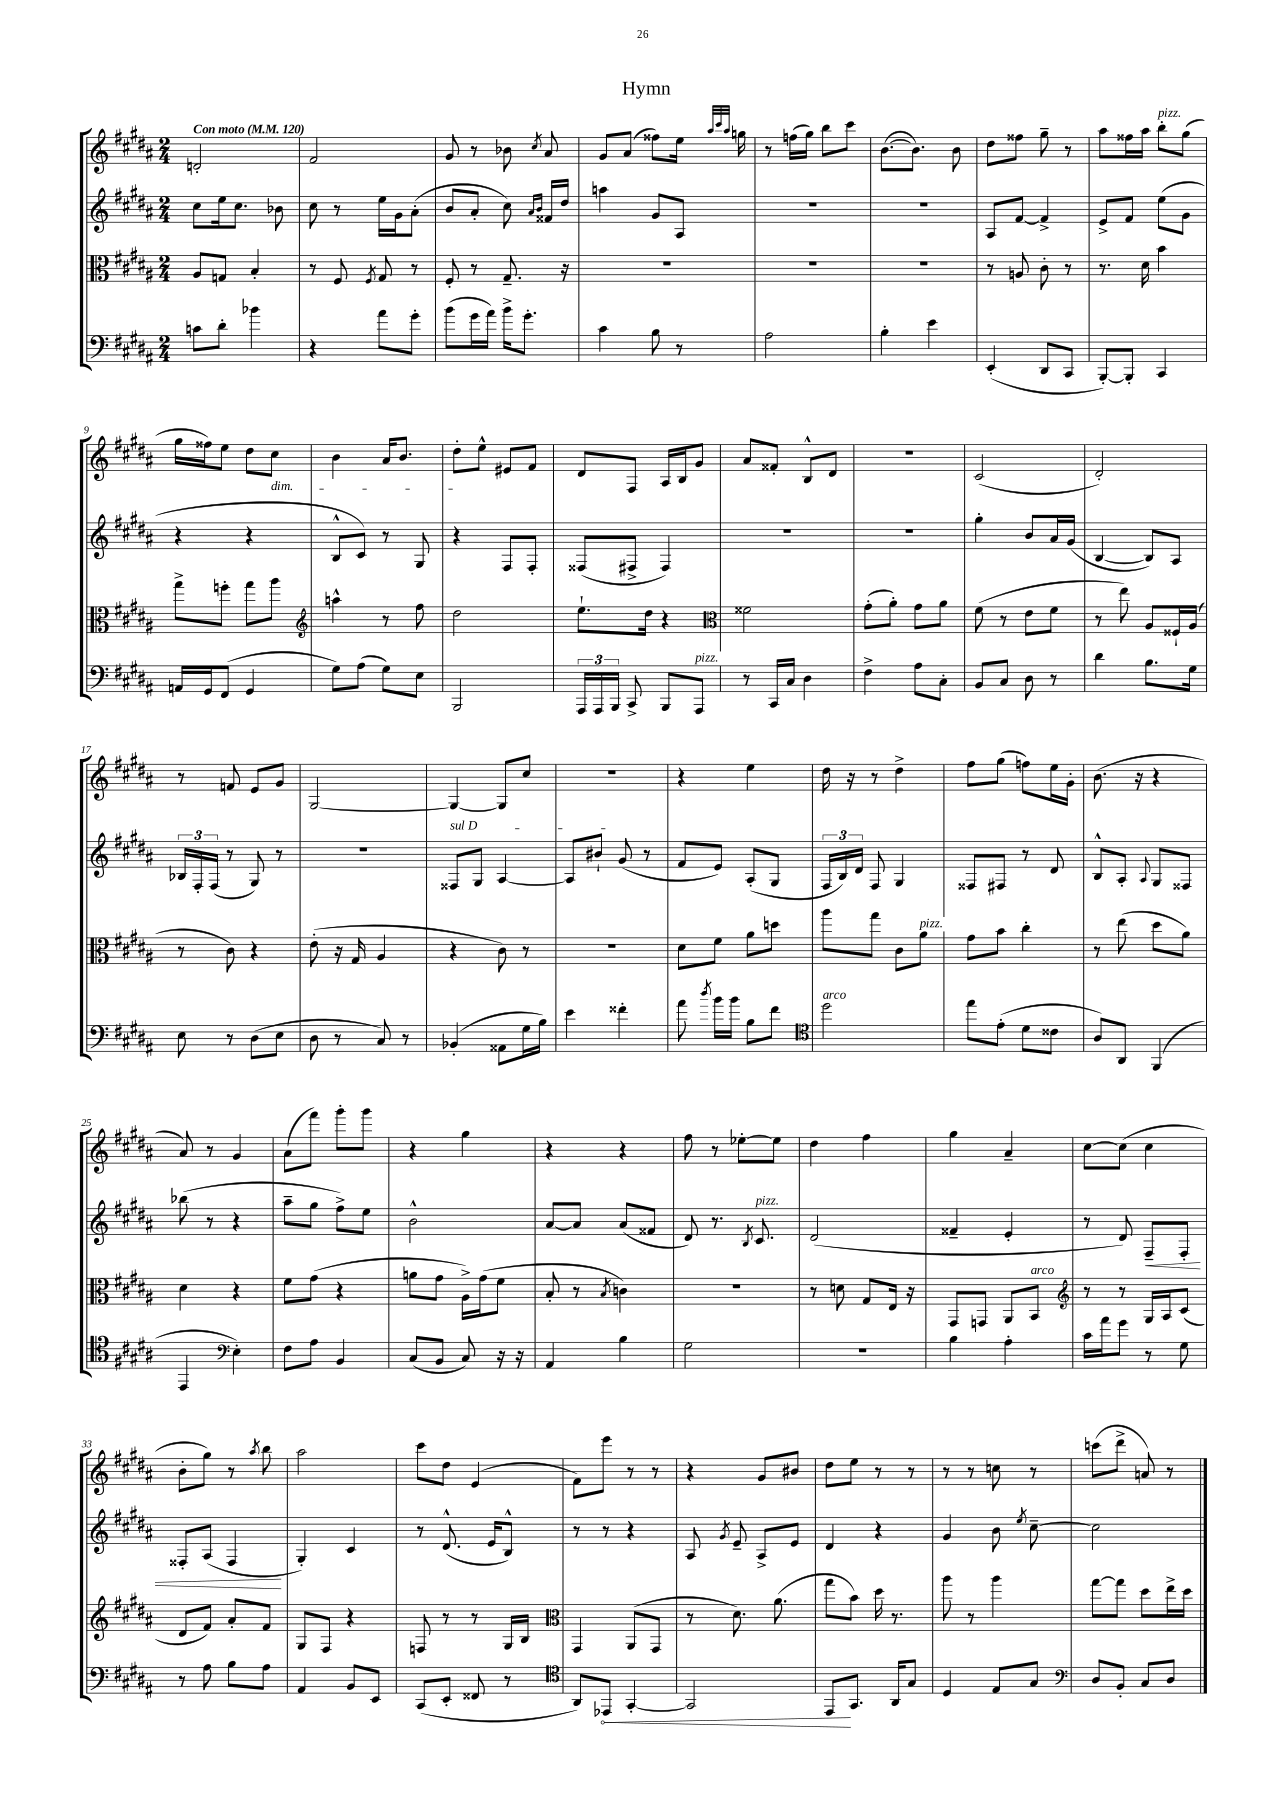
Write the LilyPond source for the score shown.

\header { title = "Hymn" }
<<
\new StaffGroup <<
\new Staff = "s0" {
    \clef treble \key b \major \numericTimeSignature \time 2/4 \tempo "Con moto" 4 = 120
    \autoBeamOff d'2-. |
    fis'2 |
    gis'8 r8 bes'8 \acciaccatura { cis''8 } ais'8 |
    gis'8[ ais'8]( fisis''8[) e''16] \grace { ais''32[ cis'''32 ais''32] } g''16 |
    r8 f''16[( gis''16]) b''8[ cis'''8] |
    b'8.[~( b'8.]) b'8 |
    dis''8[ fisis''8] gis''8-- r8 |
    ais''8[ fisis''16 ais''16] b''8[-.^\markup { \italic "pizz." } gis''8]( |
    gis''16[ fisis''16) e''8] dis''8[ cis''8]\dim |
    b'4 ais'16[ b'8.] |
    dis''8[-.\! e''8]-^ eis'8[ fis'8] |
    dis'8[ fis8] ais16[ b16 gis'8] |
    ais'8[ fisis'8]-. b8[-^ dis'8] |
    R2 |
    cis'2( |
    dis'2-.) |
    r8 f'8 e'8[ gis'8] |
    gis2~ |
    gis4~ gis8[ cis''8] |
    r2 |
    r4 e''4 |
    dis''16 r16 r8 dis''4-> |
    fis''8[ gis''8]( f''8[) e''16 gis'16]-. |
    b'8.( r16 r4 |
    ais'8) r8 gis'4 |
    ais'8[( fis'''8]) gis'''8[-. gis'''8] |
    r4 gis''4 |
    r4 r4 |
    fis''8 r8 ees''8[~-. ees''8] |
    dis''4 fis''4 |
    gis''4 ais'4-- |
    cis''8[~ cis''8]( cis''4 |
    b'8[-. gis''8]) r8 \acciaccatura { ais''8 } b''8 |
    ais''2 |
    cis'''8[ dis''8] e'4( |
    fis'8[) e'''8] r8 r8 |
    r4 gis'8[ bis'8] |
    dis''8[ e''8] r8 r8 |
    r8 r8 c''8 r8 |
    c'''8[( dis'''8]-> a'8) r8 \bar "|." |
}
\new Staff = "s1" {
    \clef treble \key b \major \numericTimeSignature \time 2/4
    \autoBeamOff cis''8[ e''16 cis''8.] bes'8 |
    cis''8 r8 e''16[ gis'16 ais'8]-.( |
    b'8[ ais'8]-. cis''8) \grace { ais'16[ b'16] } fisis'16[ dis''16] |
    a''4 gis'8[ ais8] |
    R2 |
    R2 |
    ais8[ fis'8]~ fis'4-> |
    e'8[-> fis'8] e''8[( gis'8] |
    r4 r4 |
    b8[-^ cis'8]) r8 gis8 |
    r4 fis8[ fis8]-. |
    fisis8[( fis8]-> fis4) |
    R2 |
    R2 |
    gis''4-. b'8[ ais'16 gis'16]( |
    b4~ b8[) ais8] |
    \tuplet 3/2 { bes16[ fis16-. fis16]( } r8 gis8) r8 |
    R2 |
    \once \override TextSpanner.bound-details.left.text = \markup { \italic "sul D" } fisis8[\startTextSpan gis8] ais4~ |
    ais8[ bis'8]-! gis'8\stopTextSpan( r8 |
    fis'8[ e'8]) ais8[-.( gis8] |
    \tuplet 3/2 { fis16[ b16) dis'16] } fis8 gis4 |
    fisis8[ fis8] r8 dis'8 |
    b8[-^ ais8]-. \appoggiatura { ais8 } gis8[ fisis8] |
    bes''8( r8 r4 |
    ais''8[-- gis''8] fis''8[->) e''8] |
    b'2-^ |
    ais'8[~ ais'8] ais'8[( fisis'8] |
    dis'8) r8. \acciaccatura { b8 } cis'8.^\markup { \italic "pizz." } |
    dis'2( |
    fisis'4-- e'4-. |
    r8 dis'8) fis8[--\< fis8]-. |
    fisis8[-. ais8]( fisis4\! |
    gis4-.) cis'4 |
    r8 dis'8.-^( e'16[ b8]-^) |
    r8 r8 r4 |
    ais8 \acciaccatura { gis'8 } e'8-- ais8[-> e'8] |
    dis'4 r4 |
    gis'4 b'8 \acciaccatura { e''8 } cis''8~-- |
    cis''2 \bar "|." |
}
\new Staff = "s2" {
    \clef alto \key b \major \numericTimeSignature \time 2/4
    \autoBeamOff ais8[ g8] b4-. |
    r8 fis8 \acciaccatura { fis8 } gis8 r8 |
    fis8-. r8 gis8.-- r16 |
    r2 |
    r2 |
    r2 |
    r8 a8 cis'8-. r8 |
    r8. dis'16 b'4 |
    gis''8[-> f''8]-. gis''8[ ais''8] |
    \clef treble a''4-^ r8 fis''8 |
    dis''2 |
    e''8.[-! dis''16] r4 |
    \clef alto fisis'2 |
    gis'8[-.( ais'8]-.) gis'8[ ais'8] |
    fis'8( r8 e'8[ fis'8] |
    r8 e''8) ais8[ fisis16-! ais16]( |
    r8 cis'8) r4 |
    e'8-.( r16 gis16 ais4 |
    r4 cis'8) r8 |
    r2 |
    dis'8[ fis'8] ais'8[ d''8] |
    ais''8[ gis''8] cis'8[ ais'8]^\markup { \italic "pizz." } |
    gis'8[ b'8] cis''4-. |
    r8 e''8( dis''8[ ais'8]) |
    dis'4 r4 |
    fis'8[ gis'8]( r4 |
    a'8[ gis'8] ais16[->) gis'16( fis'8] |
    b8-. r8 \acciaccatura { b8 } c'4) |
    R2 |
    r8 d'8 gis8[ e16] r16 |
    gis,8[ g,8] ais,8[ b,8]^\markup { \italic "arco" } |
    \clef treble r8 r8 gis16[ ais16 cis'8]( |
    dis'8[ fis'8]) ais'8[-. fis'8] |
    gis8[ fis8] r4 |
    f8 r8 r8 gis16[ b16] |
    \clef alto gis,4 ais,8[( gis,8] |
    r8 dis'8.) ais'8.( |
    gis''8[ b'8]) dis''16 r8. |
    ais''8 r8 ais''4 |
    gis''8[~ gis''8] dis''8[ e''16-> dis''16] \bar "|." |
}
\new Staff = "s3" {
    \clef bass \key b \major \numericTimeSignature \time 2/4
    \autoBeamOff c'8[ dis'8]-. bes'4 |
    r4 ais'8[ gis'8]-. |
    b'8[( gis'16 ais'16]) b'16[-> gis'8.]-. |
    cis'4 b8 r8 |
    ais2 |
    b4-. e'4 |
    e,4-.( dis,8[ cis,8] |
    b,,8[~-.) b,,8]-. cis,4 |
    a,16[ gis,16 fis,8]( gis,4 |
    gis8[) ais8]( gis8[) e8] |
    b,,2 |
    \tuplet 3/2 { ais,,16[ ais,,16 b,,16] } cis,8-> b,,8[ ais,,8]^\markup { \italic "pizz." } |
    r8 cis,16[ cis16] dis4 |
    fis4-> ais8[ cis8]-. |
    b,8[ cis8] dis8 r8 |
    dis'4 b8.[ gis16] |
    e8 r8 dis8[( e8] |
    dis8 r8 cis8) r8 |
    bes,4-.( aisis,8[ gis16 b16]) |
    e'4 fisis'4-. |
    ais'8 \acciaccatura { dis''8 } b'16[ b'16] b8[ fis'8] |
    \clef tenor dis''2^\markup { \italic "arco" } |
    e''8[ e'8]-.( dis'8[ cisis'8] |
    ais8[) ais,8] fis,4( |
    e,4 \clef bass e4-.) |
    fis8[ ais8] b,4 |
    cis8[( b,8] cis8) r16 r16 |
    ais,4 b4 |
    gis2 |
    R2 |
    b4 ais4-. |
    cis'16[ ais'16 gis'8] r8 gis8 |
    r8 ais8 b8[ ais8] |
    ais,4 b,8[ e,8] |
    cis,8[( e,8]-. fisis,8 r8 |
    \clef tenor ais,8[) \once \override Hairpin.circled-tip = ##t ees,8]\< gis,4~-. |
    gis,2 |
    e,8[\! gis,8.] ais,16[ gis8] |
    dis4 e8[ gis8] |
    \clef bass dis8[ b,8]-. cis8[ dis8] \bar "|." |
}
>>
>>
